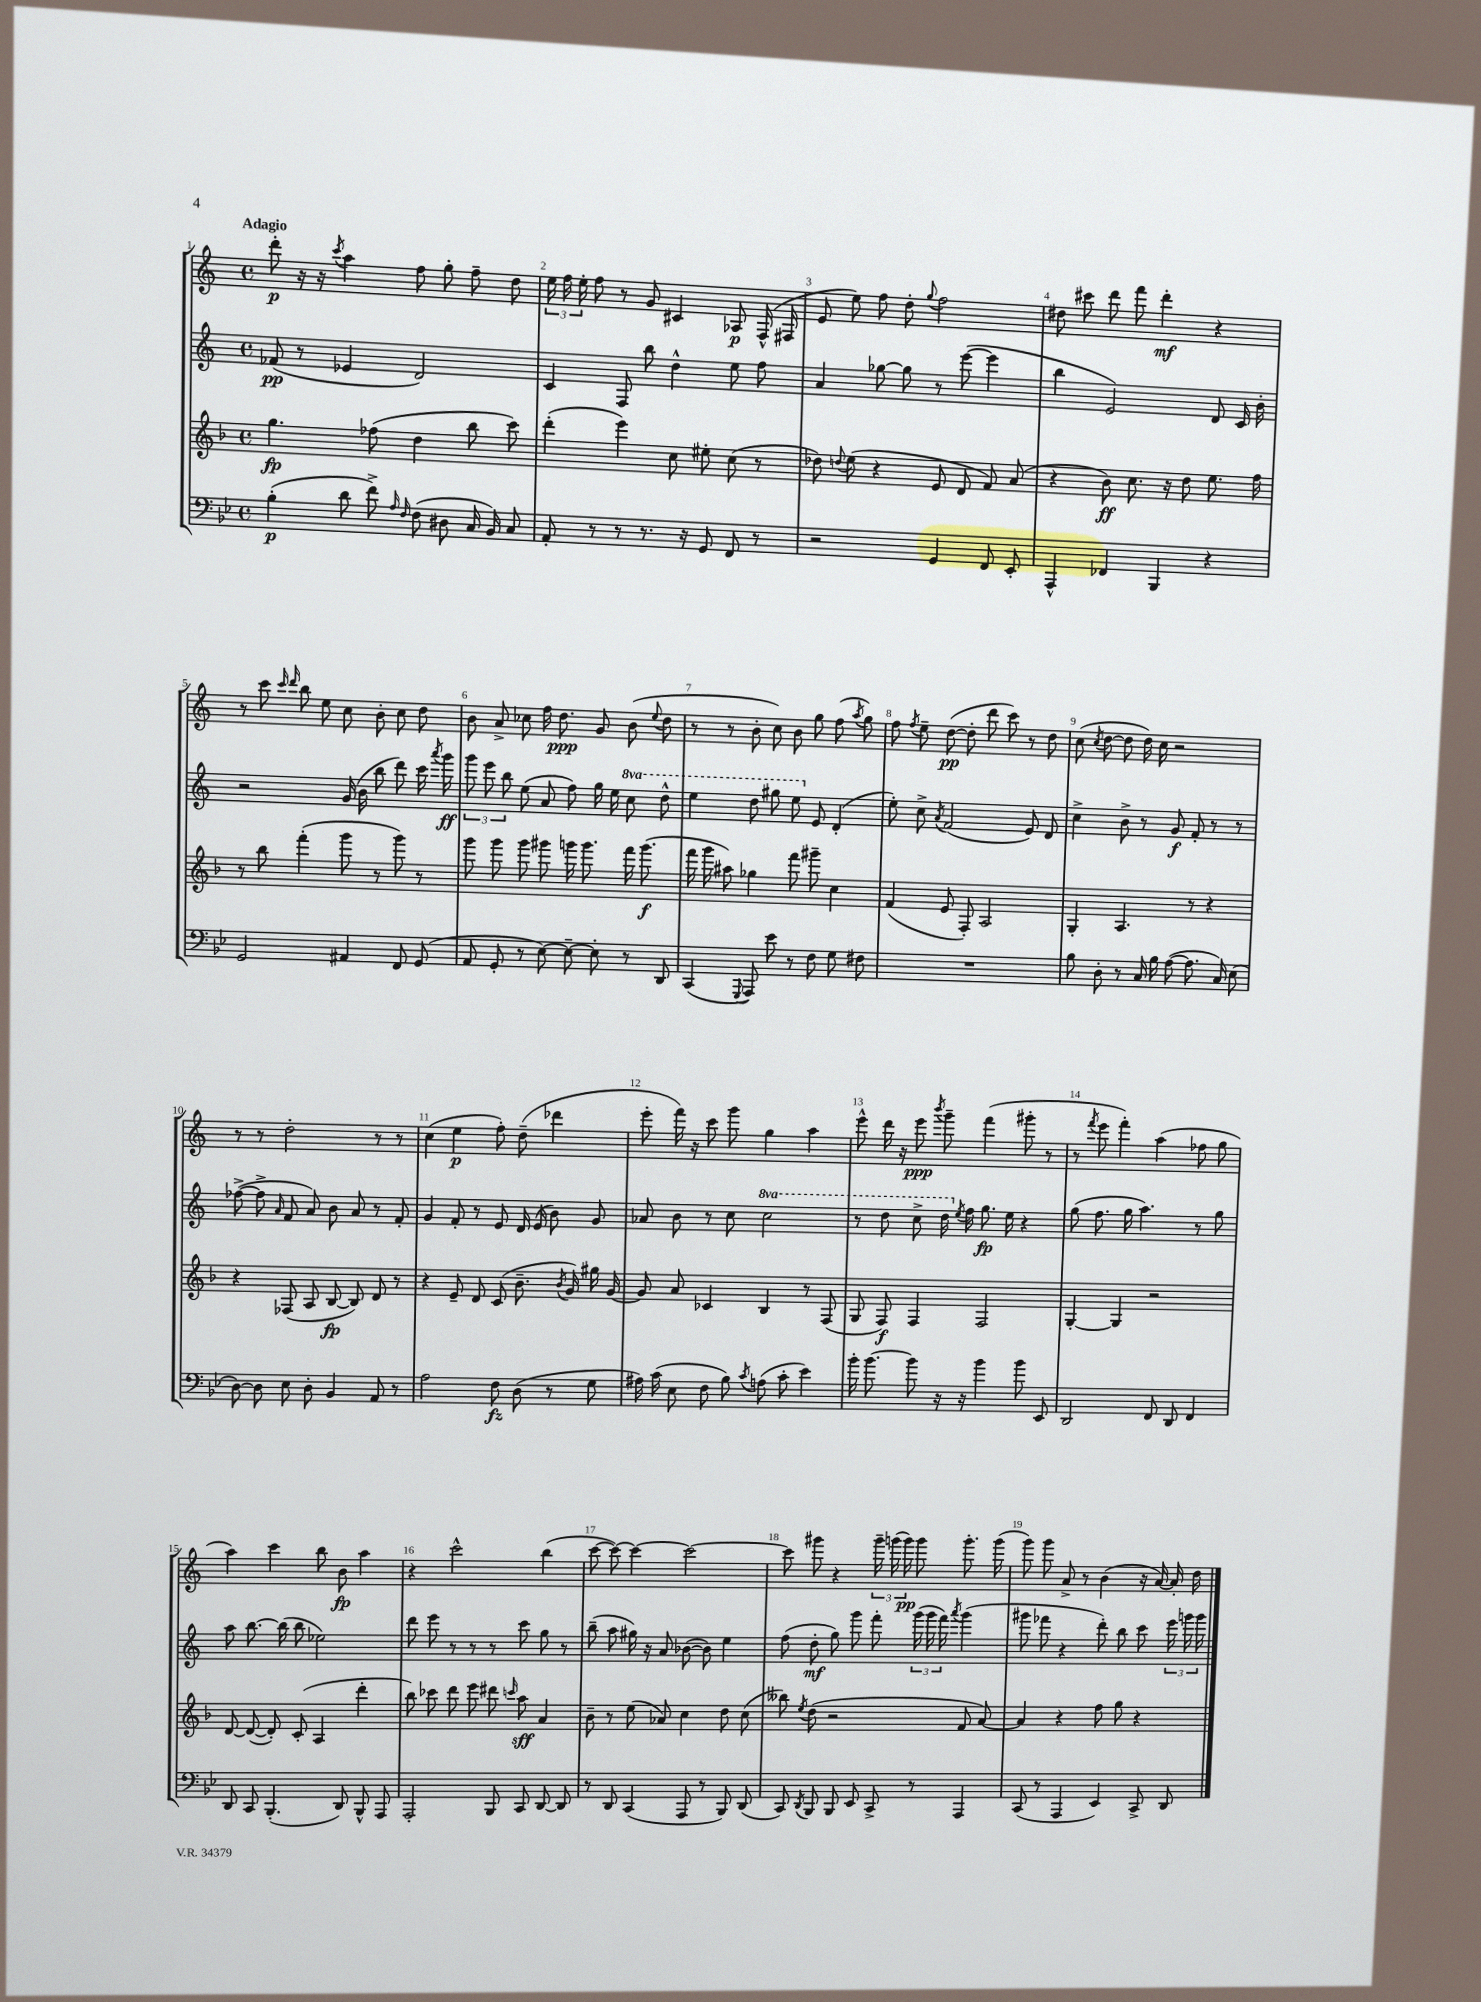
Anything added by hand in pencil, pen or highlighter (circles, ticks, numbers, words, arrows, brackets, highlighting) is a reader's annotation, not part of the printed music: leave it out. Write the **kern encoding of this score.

**kern	**kern	**kern	**kern
*staff4	*staff3	*staff2	*staff1
*clefF4	*clefG2	*clefG2	*clefG2
*k[b-e-]	*k[b-]	*k[]	*k[]
*M4/4	*M4/4	*M4/4	*M4/4
*met(c)	*met(c)	*met(c)	*met(c)
(4B-'	4.gg	(8f-	8ddd'
.	.	8r	16r
.	.	.	16r
.	.	.	8qccc
8d	.	4e-	4aa
8f^)	(8ff-	.	.
16qqA	.	.	.
16qqF	.	.	.
(8F	4dd	2d)	8ff
8D#	.	.	8gg'
16C	8bb-	.	8ff~
16BB-)	.	.	.
8C	8ccc)	.	8dd
=	=	=	=
8AA'	(4ddd'	4c	24ee
.	.	.	24ff
.	.	.	24ee'
8r	.	.	8ff
8r	4eee)	8F	8r
8.r	.	8bb	8g
.	8cc	4dd^^	4c#
16r	.	.	.
8GG	8ee#'	.	.
8FF	(8cc	8ee	8A-
8r	8r	8ff	(16F^^
.	.	.	16F#
=	=	=	=
2r	8dd-)	4a	8e
.	8qqdd	.	.
.	(8ee	.	8ee)
.	4r	[8gg-	8ff
.	.	8gg-]	8dd'
.	.	.	8qqgg
4GG	8e	8r	2ff
.	8d	([8eee	.
8FF	8f)	4eee]	.
8EE-'	(8a	.	.
=	=	=	=
4AAA^^	4r	4bb	8dd#
.	.	.	8ccc#
4FF-	8b-)	2e)	8ddd
.	8.cc	.	8fff
4BBB-	.	.	4ddd'
.	16r	.	.
.	8dd	.	.
4r	8.ee	8d	4r
.	.	16c	.
.	16ff	16b'	.
=	=	=	=
2GG	8r	2r	8r
.	8bb-	.	8ccc
.	.	.	16qqccc
.	.	.	16qqddd
.	(4fff'	.	8bb
.	.	.	8ee
4AA#	8ggg	(16g	8cc
.	.	16b	.
.	8r	8bb	8b'
8FF	8ggg)	8ddd)	8cc
(8GG	8r	16ccc	8dd
.	.	8qaaa	.
.	.	16ggg	.
=	=	=	=
8AA	8ggg	12ggg	8b
.	.	12eee	.
8GG'	8ggg	.	8a^
.	.	12bb	.
8r	8ggg	(8ee	8cc-
[8E-)	8ggg#	8a	16ff
.	.	.	8.dd
8E-~_	16ggg	8ff)	.
.	8.ggg	.	.
8E-']	.	16gg	8g
.	.	16ee	.
8r	16fff	8ccc	(8b
.	(8.ggg	.	.
.	.	.	8qqee
8DD	.	8ddd^^	8dd
=	=	=	=
(4CC	16fff	4eee	8r
.	16ggg	.	.
.	8aa#)	.	8r
8qqGGG	.	.	.
8AAA)	4gg-	8ddd	8b'
8e-	.	8ggg#	8cc)
8r	8fff	8eee	8b
8F	8ggg#~	8e	8gg
8G	4cc	(4d'	(8ff
.	.	.	8qaa
8F#	.	.	8gg)
=	=	=	=
1r	(4f	8ee')	8ff
.	.	.	8qff
.	.	8cc^	8ee~
.	.	8qa	.
.	8e	(2f	([8dd
.	8F')	.	8dd']
.	2A	.	8ddd
.	.	.	8ccc)
.	.	8e)	8r
.	.	8d	8dd
=	=	=	=
8B-	4G'	4cc^	(8cc
.	.	.	8qcc
8D'	.	.	[8dd
8r	4.A	8b^	8dd]
16C	.	8r	16dd)
16B-	.	.	16cc
([8A	.	8g	2r
8.A]	8r	8f'	.
.	4r	8r	.
16C)	.	.	.
(8E-	.	8r	.
=	=	=	=
[8D)	4r	([8ff-^	8r
8D]	.	8ff-^]	8r
.	.	16qqa	.
8E-	(8F-	8f	2dd'
8D'	8A	8a)	.
4BB-	[8B-	8b	.
.	8B-])	8a	.
8AA	8d	8r	8r
8r	8r	8f'	8r
=	=	=	=
2A	4r	4g	(4cc
.	8e~	8f'	4ee
.	8d	8r	.
8F	(8c	8e	8ff')
(8D	8.b-~	16d	(8dd~
.	.	(16e	.
8r	.	8b)	4ddd-
.	8qb-	.	.
.	16g)	.	.
8G	16gg#	8g	.
.	[16g	.	.
=	=	=	=
16A#)	8g]	8a-	8eee'
(16c	.	.	.
8E-	8a	8b	16fff)
.	.	.	16r
8F	4c-	8r	8ccc
8B-)	.	8cc	8ggg
8qc	.	.	.
(8A	4B-	2ccc	4gg
8c'	.	.	.
4e-)	8r	.	4aa
.	(8F	.	.
=	=	=	=
16b-'	8G	8r	8eee^^
[8.b-	.	.	.
.	8F)	8ddd	16ddd
.	.	.	16r
8b-]	4F	8ccc^	8eee
.	.	.	8qbbb
16r	.	16ddd	8ggg~
.	.	8qee	.
16r	.	16ff	.
4b-	2F	8.gg	(4fff
.	.	16ee	.
8b-	.	4r	8ggg#'
8EE-	.	.	8r
=	=	=	=
2DD	[4G'	(8gg	8r
.	.	.	8qfff
.	.	8.ff	8eee
.	4G]	.	4fff')
.	.	16gg	.
.	.	4.aa)	.
8FF	2r	.	(4aa
8DD	.	.	.
4FF	.	8r	8ff-
.	.	8gg	8gg
=	=	=	=
8DD	[8d	8aa	4aa)
8CC	(8d_	[8.bb	.
(4.BBB-'	8d'])	.	4ccc
.	.	(16bb]	.
.	(8c'	8bb	.
.	4A	2ee-)	8bb
8DD)	.	.	8b
8BBB-^^	4ddd'	.	4aa
8AAA	.	.	.
=	=	=	=
2AAA'	8bb-)	8ddd	4r
.	8ccc-	8eee	.
.	8ddd	8r	2ccc^^
.	8eee	8r	.
8BBB-	8ddd#	8r	.
.	16qqccc	.	.
8CC	8aa	8ccc	.
[8DD	4a	8gg	(4bb
8DD]	.	8r	.
=	=	=	=
8r	8b-~	(8bb~	[8ccc
8DD	8r	8aa	8ccc_)
(4CC	(8ee	16gg#)	4ccc_
.	.	16r	.
.	8a-)	8a	.
8AAA	4cc	([8b-	2ccc_
8r	.	8b-])	.
8BBB-)	8dd	4ee	.
(8DD	(8cc	.	.
=	=	=	=
8CC)	8bb--)	(8ff	8ccc]
8qDD	8qee	.	.
8BBB-	(8dd	8dd'	8ggg#
8BBB-	2r	8gg)	4r
8EE-	.	8ggg	.
8CC^	.	8fff'	24ggg#~
.	.	.	(24ggg
.	.	.	24ggg)
8r	.	(24ggg	8ggg
.	.	24ggg	.
.	.	24fff)	.
.	.	8qaaa	.
4AAA	8f	(4ggg	8.ggg'
.	[8a)	.	.
.	.	.	(16ggg
=	=	=	=
(8CC	4a]	8ggg#	8ggg)
8r	.	8fff-	8ggg
4AAA	4r	4r	8a^
.	.	.	8r
4EE-)	8ff	8ddd')	(4b
.	8gg	8bb	.
8CC^	4r	8ccc	16r
.	.	.	[16a)
8DD	.	24eee	16a']
.	.	24ggg	.
.	.	.	16dd
.	.	24ggg	.
==	==	==	==
*-	*-	*-	*-
